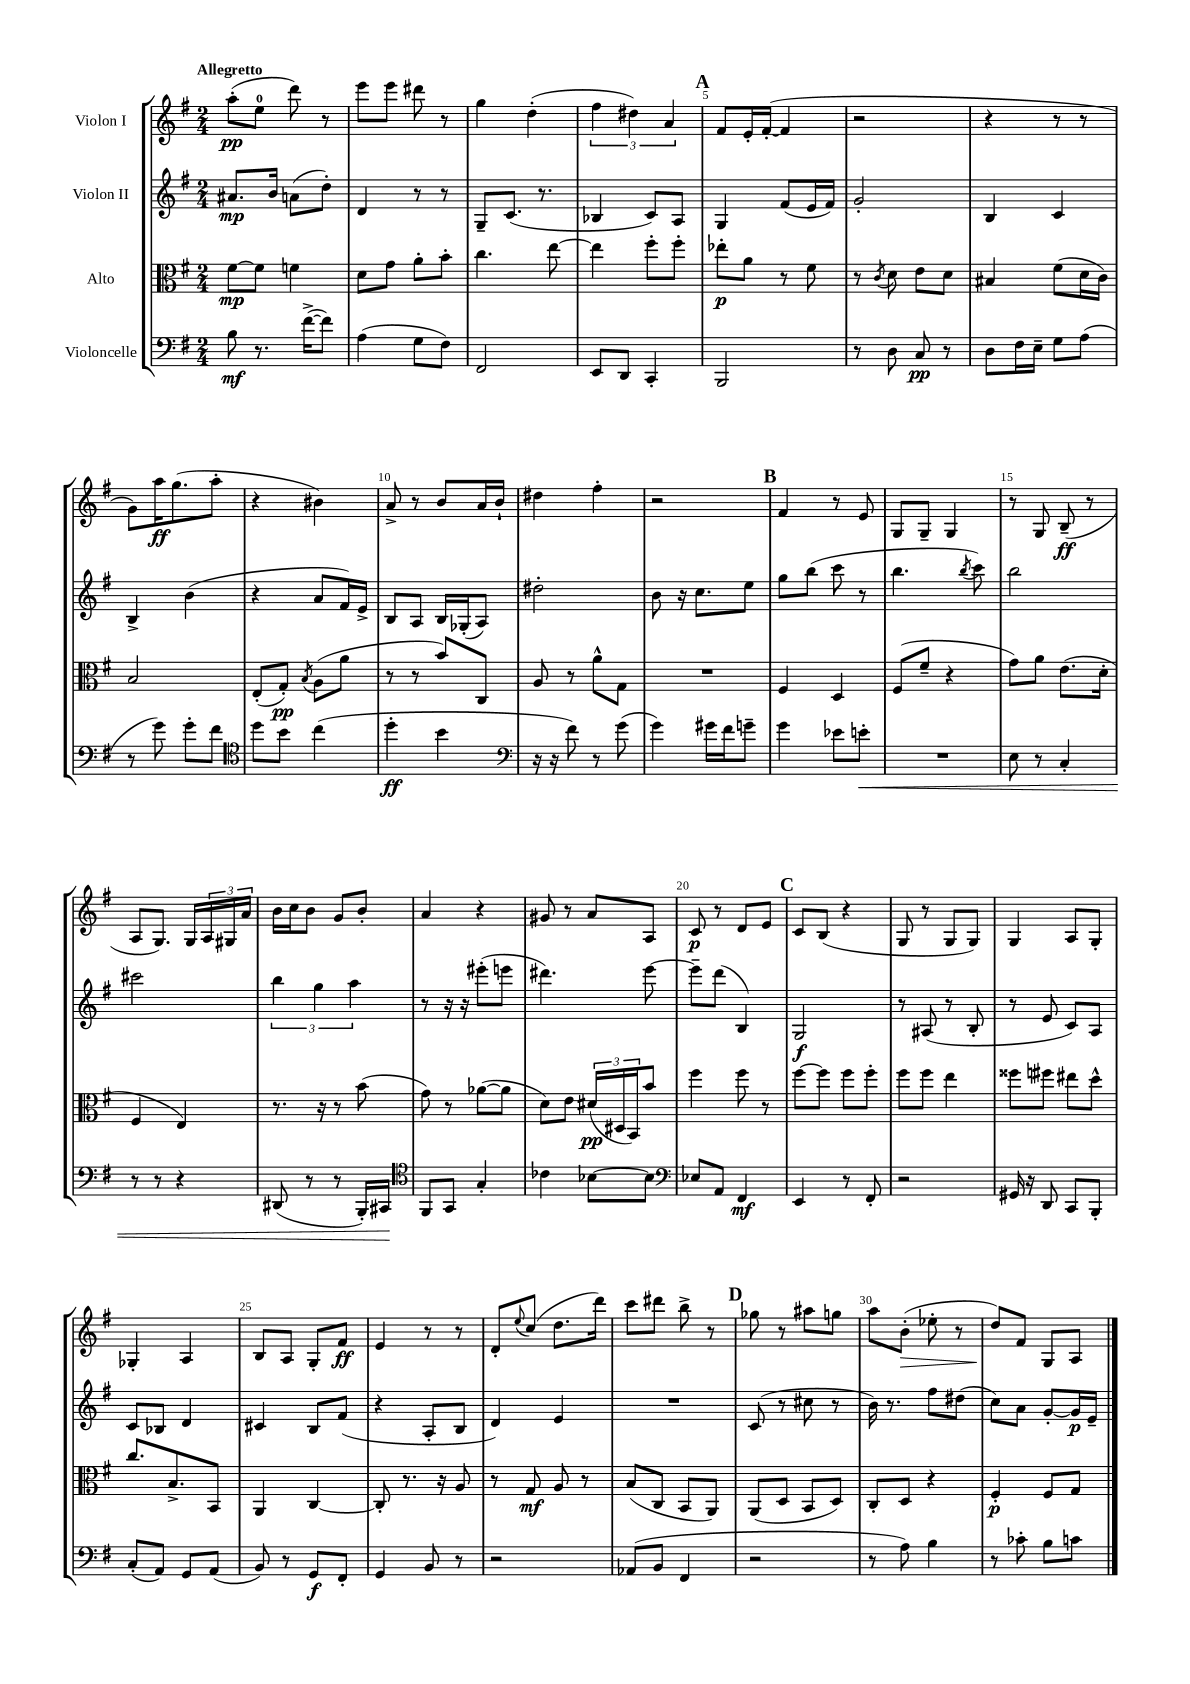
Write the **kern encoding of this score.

**kern	**kern	**kern	**kern
*staff4	*staff3	*staff2	*staff1
*clefF4	*clefC3	*clefG2	*clefG2
*k[f#]	*k[f#]	*k[f#]	*k[f#]
*M2/4	*M2/4	*M2/4	*M2/4
8B\	[8f#\L	8.a#/L	(8aa'\L
8.r	8f#\]J	.	8ee\J
.	.	16b/Jk	.
.	4f\	(8a\L	8ddd\)
([16f#^\LK	.	.	.
8f#\]J)	.	8dd'\J)	8r
=	=	=	=
(4A\	8d\L	4d/	8eee\L
.	8g\J	.	8eee\J
8G\L	8a'\L	8r	8ddd#\
8F#\J)	8b'\J	8r	8r
=	=	=	=
2FF#/	4.cc\	8G~/L	4gg\
.	.	(8.c/J	.
.	.	.	(4dd'\
.	.	8.r	.
.	[8ee\	.	.
=	=	=	=
8EE/L	4ee\]	4B-/	6ff#\
8DD/J	.	.	.
.	.	.	6dd#\)
4CC'/	8ff#'\L	8c/L)	.
.	.	.	6a/
.	8ff#'\J	8A/J	.
=	=	=	=
2BBB/	8ee-'\L	4G/	8f#/L
.	8a\J	.	16e'/L
.	.	.	([16f#'/JJ
.	8r	(8f#/L	4f#/]
.	8f#\	16e/L	.
.	.	16f#/JJ)	.
=	=	=	=
8r	8r	2g'/	2r
.	8qc/	.	.
8D\	8d\	.	.
8C/	8e\L	.	.
8r	8d\J	.	.
=	=	=	=
8D\L	4B#/	4B/	4r
16F#\L	.	.	.
16E~\JJ	.	.	.
8G\L	(8f#\L	4c/	8r
(8A\J	16d\L	.	8r
.	16c\JJ)	.	.
=	=	=	=
8r	2B/	4B^/	8g\L)
8g\)	.	.	16aa\K
.	.	.	(8.gg\
8g'\L	.	(4b\	.
8f#\J	.	.	8aa'\J
=	=	=	=
*clefC4	*	*	*
8dd\L	(8E'/L	4r	4r
8b\J	8G'/J)	.	.
.	8qB/	.	.
(4cc\	(8A\L	8a/L	4b#\)
.	8a\J	16f#/L)	.
.	.	16e^/JJ	.
=	=	=	=
4dd'\	8r	8B/L	8a^/
.	8r	8A/J	8r
4b\	8b/L)	16B/LL	8b/L
.	.	(16G-'/J	.
.	8C/J	8A/J)	16a/L
.	.	.	16b`/JJ
=	=	=	=
*clefF4	*	*	*
16r	8A/	2dd#'\	4dd#\
16r	.	.	.
8f#\)	8r	.	.
8r	8a^^\L	.	4ff#'\
(8g\	8G\J	.	.
=	=	=	=
4g\)	2r	8b\	2r
.	.	16r	.
.	.	8.cc\L	.
16g#\LL	.	.	.
16f#\J	.	.	.
8g~\J	.	8ee\J	.
=	=	=	=
4g\	4F#/	8gg\L	4f#/
.	.	(8bb\J	.
8e-\L	4D/	8ccc\	8r
8e'\J	.	8r	8e/
=	=	=	=
2r	(8F#/L	4.bb\	8G/L
.	8f#~/J	.	8G~/J
.	4r	.	4G/
.	.	8qbb/	.
.	.	8ccc\)	.
=	=	=	=
8E\	8g\L)	2bb\	8r
8r	8a\J	.	8G/
4C'/	(8.e\L	.	(8B~/
.	.	.	8r
.	16d'\Jk	.	.
=	=	=	=
8r	4F#/	2ccc#\	8A/L
8r	.	.	8.G/J)
4r	4E/)	.	.
.	.	.	16G/LL
.	.	.	24A/
.	.	.	24G#/
.	.	.	24a/JJ
=	=	=	=
(8DD#/	8.r	6bb\	16b\LL
.	.	.	16cc\J
8r	.	.	8b\J
.	.	6gg\	.
.	16r	.	.
8r	8r	.	8g/L
.	.	6aa\	.
16BBB'/LL)	(8b\	.	8b'/J
16CC#/JJ	.	.	.
=	=	=	=
*clefC4	*	*	*
8FF#/L	8g\)	8r	4a/
8GG/J	8r	16r	.
.	.	16r	.
4G'/	([8a-\L	(8eee#'\L	4r
.	8a-\]J	8eee\J	.
=	=	=	=
4c-\	8d\L)	4.ddd#\)	8g#/
.	8e\J	.	8r
[8B-\L	(24d#/LL	.	8a/L
.	24D#/	.	.
.	24BB/J)	.	.
8B-\]J	8b/J	[8eee\	8A/J
=	=	=	=
*clefF4	*	*	*
8E-/L	4ff#\	8eee~\]L	8c/
8AA/J	.	(8ddd\J	8r
4FF#/	8ff#\	4B/)	8d/L
.	8r	.	8e/J
=	=	=	=
4EE/	[8ff#\L	2G/	8c/L
.	8ff#\]J	.	(8B/J
8r	8ff#\L	.	4r
8FF#'/	8ff#'\J	.	.
=	=	=	=
2r	8ff#\L	8r	8G/
.	8ff#\J	(8A#/	8r
.	4ee\	8r	8G/L
.	.	8B'/	8G/J)
=	=	=	=
16GG#/	8ff##\L	8r	4G/
16r	.	.	.
8DD/	8ff#\J	8e/	.
8CC/L	8ee#\L	8c/L)	8A/L
8BBB'/J	8dd^^\J	8A/J	8G'/J
=	=	=	=
(8C'/L	8.cc/L	8c/L	4G-'/
8AA/J)	.	8B-/J	.
.	8.B^/	.	.
8GG/L	.	4d/	4A/
(8AA/J	8BB/J	.	.
=	=	=	=
8BB/)	4AA/	4c#/	8B/L
8r	.	.	8A/J
8GG/L	[4C/	8B/L	8G'/L
8FF#'/J	.	(8f#/J	8f#/J
=	=	=	=
4GG/	8C'/]	4r	4e/
.	8.r	.	.
8BB/	.	8A'/L	8r
.	16r	.	.
8r	8A/	8B/J	8r
=	=	=	=
2r	8r	4d/)	8d'/L
.	.	.	8qqee/
.	8G/	.	(8cc/J
.	8A/	4e/	8.dd\L
.	8r	.	.
.	.	.	16ddd\Jk)
=	=	=	=
(8AA-/L	(8B/L	2r	8ccc\L
8BB/J	8C/J	.	8ddd#\J
4FF#/	8BB/L	.	8bb^\
.	8AA/J)	.	8r
=	=	=	=
2r	(8AA/L	(8c/	8gg-\
.	8D/J	8r	8r
.	8BB/L	8cc#\	8aa#\L
.	8D/J)	8r	8gg\J
=	=	=	=
8r	8C'/L	16b\)	8aa\L
.	.	8.r	.
8A\)	8D/J	.	(8b'\J
4B\	4r	8ff#\L	8ee-'\
.	.	(8dd#\J	8r
=	=	=	=
8r	4F#'/	8cc\L)	8dd/L)
8c-'\	.	8a\J	8f#/J
8B\L	8F#/L	[8g'/L	8G/L
8c\J	8G/J	16g/]L	8A/J
.	.	16e~/JJ	.
==	==	==	==
*-	*-	*-	*-
